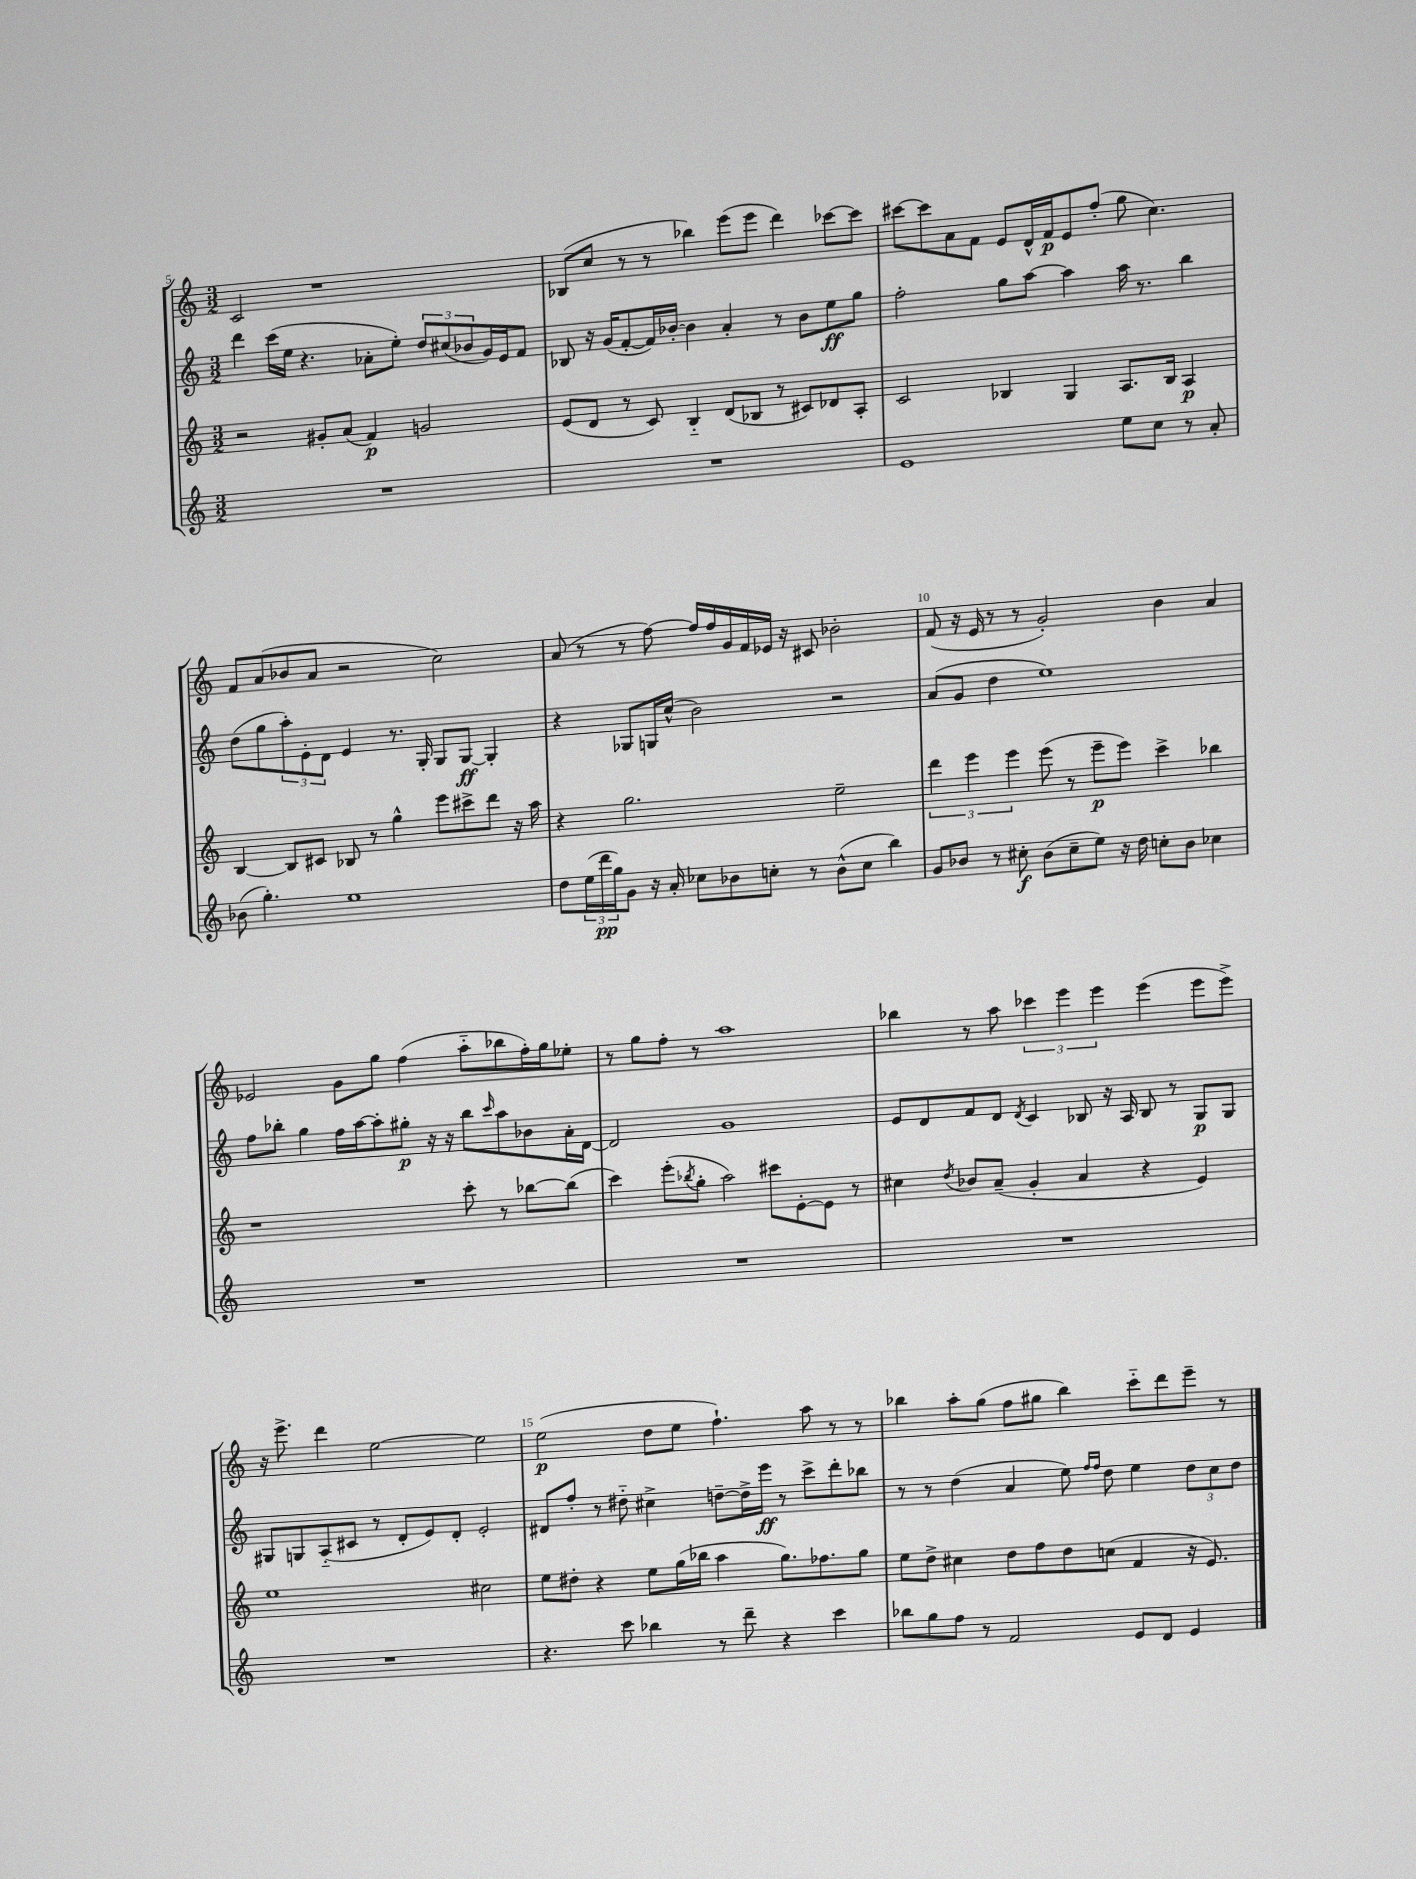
<<
\new StaffGroup <<
\new Staff = "s0" {
    \clef treble \key c \major \numericTimeSignature \time 3/2
    c'2 r1 |
    bes8( c''8 r8 r8 bes''4) e'''8( e'''8 d'''4) ces'''8~ ces'''8 |
    cis'''8~ cis'''8 a'8 f'8 e'8 d'16-^ f'16\p e'8 f''8-.( g''8 c''4.) |
    f'8 a'8( bes'8 a'8 r2 c''2) |
    a'8( r8 r8 f''8~) f''16 f''16 g'16 f'16 ees'16 r16 cis'8 bes'2-. |
    f'8( r16 e'16 r8 r8 g'2-.) b'4 a'4 |
    ees'2 g'8 g''8 f''4( a''8-_ bes''8 f''16-.) g''16 ees''8-. |
    r8 g''8 f''8-. r8 a''1 |
    bes''4 r8 a''8 \tuplet 3/2 { ces'''4 e'''4 e'''4 } e'''4( e'''8 e'''8->) |
    r16 e'''8.-> d'''4 e''2~ e''2 |
    e''2\p( d''8 e''8 f''4.-!) a''8 r8 r8 |
    bes''4 a''8-. g''8( f''8 gis''8 bes''4) c'''8-_ d'''8 e'''8-- r8 \bar "|." |
}
\new Staff = "s1" {
    \clef treble \key c \major \numericTimeSignature \time 3/2
    d'''4 c'''16( e''16 r4. aes'8-. e''8-.) \tuplet 3/2 { d''8 cis''8( bes'8 } g'16) e'16 f'8 |
    bes8 r16 g'16( f'8~-. f'16) bes'16~-. bes'4 a'4-. r8 bes'8 e''8\ff g''8 |
    f''2-. g''8 a''8~ a''4 a''16 r8. b''4 |
    d''8( g''8 \tuplet 3/2 { a''8-.) e'8-. d'8 } e'4 r8. g16-. g8 g8~\ff g4-. |
    r4 ges8 g16 c''16-^( b'2) r2 |
    a'8( g'8 d''4 e''1) |
    f''8 bes''8-. g''4 f''16 a''16~ a''8-. gis''8-.\p r16 r16 bes''8 \grace { c'''16 } a''8 bes'8 a'16-. d'16~ |
    d'2 g'1 |
    e'8 d'8 f'8 d'8 \acciaccatura { d'8 } c'4 bes8 r16 a16 bes8 r8 g8\p g8 |
    gis8 g8 a8-_( cis'8 r8 d'8-. e'8) d'8-. e'2-. |
    dis'8 f''8-. r8 dis''8-_ cis''4-> d''8~-- d''16-> e'''16\ff r8 c'''8-> d'''8-. bes''8 |
    r8 r8 d''4( a'4 e''8) \grace { f''16 f''16 } d''8 e''4 \tuplet 3/2 { d''8 c''8 d''8 } \bar "|." |
}
\new Staff = "s2" {
    \clef treble \key c \major \numericTimeSignature \time 3/2
    r2 gis'8-. a'8( f'4\p) g'2 |
    e'8( d'8 r8 c'8) b4-_ d'8( bes8 r8 cis'8) des'8 a8-. |
    c'2 bes4 g4 a8. bes16 a4\p |
    b4~ b8 cis'8 bes8 r8 g''4-^ e'''8 cis'''8-> d'''8 r16 a''16 |
    r4 g''2. e''2-- |
    \tuplet 3/2 { d'''4 e'''4 e'''4 } e'''8( r8 e'''8--\p e'''8) c'''4-> bes''4 |
    r1 c'''8-. r8 bes''8~ bes''8( |
    c'''4) e'''8-.( \acciaccatura { bes''8 } g''8-. a''2) cis'''8 e'8~-. e'8 r8 |
    cis''4 \acciaccatura { d''8 } bes'8 a'8--( g'4-. a'4 r4 e'4) |
    e''1 cis''2 |
    e''8 dis''8-. r4 e''8 g''16( bes''16 a''4 g''8.) fes''8. g''8 |
    e''8 d''8-> cis''4 d''8 f''8 d''8 c''8( f'4 r16 e'8.) \bar "|." |
}
\new Staff = "s3" {
    \clef treble \key c \major \numericTimeSignature \time 3/2
    R1. |
    R1. |
    e'1 e''8 c''8 r8 a'8-. |
    bes'8( g''4.-.) e''1 |
    d''8 \tuplet 3/2 { e''16( d'''16\pp g''16) } g'8 r16 a'16-. ces''8 bes'8 c''8-. r8 bes'8-^( c''8 b''4) |
    g'8 bes'8 r8 cis''8-.\f bes'8( cis''8-- e''8) r16 d''16 c''8-. bes'8 ces''4 |
    R1. |
    R1. |
    R1. |
    R1. |
    r4. c'''8 bes''4 r8 d'''8-- r4 c'''4 |
    bes''8 g''8 f''8 r8 f'2 e'8 d'8 e'4 \bar "|." |
}
>>
>>
\layout { \context { \Score currentBarNumber = #5 \override BarNumber.break-visibility = ##(#f #t #t) barNumberVisibility = #(every-nth-bar-number-visible 5) } }
